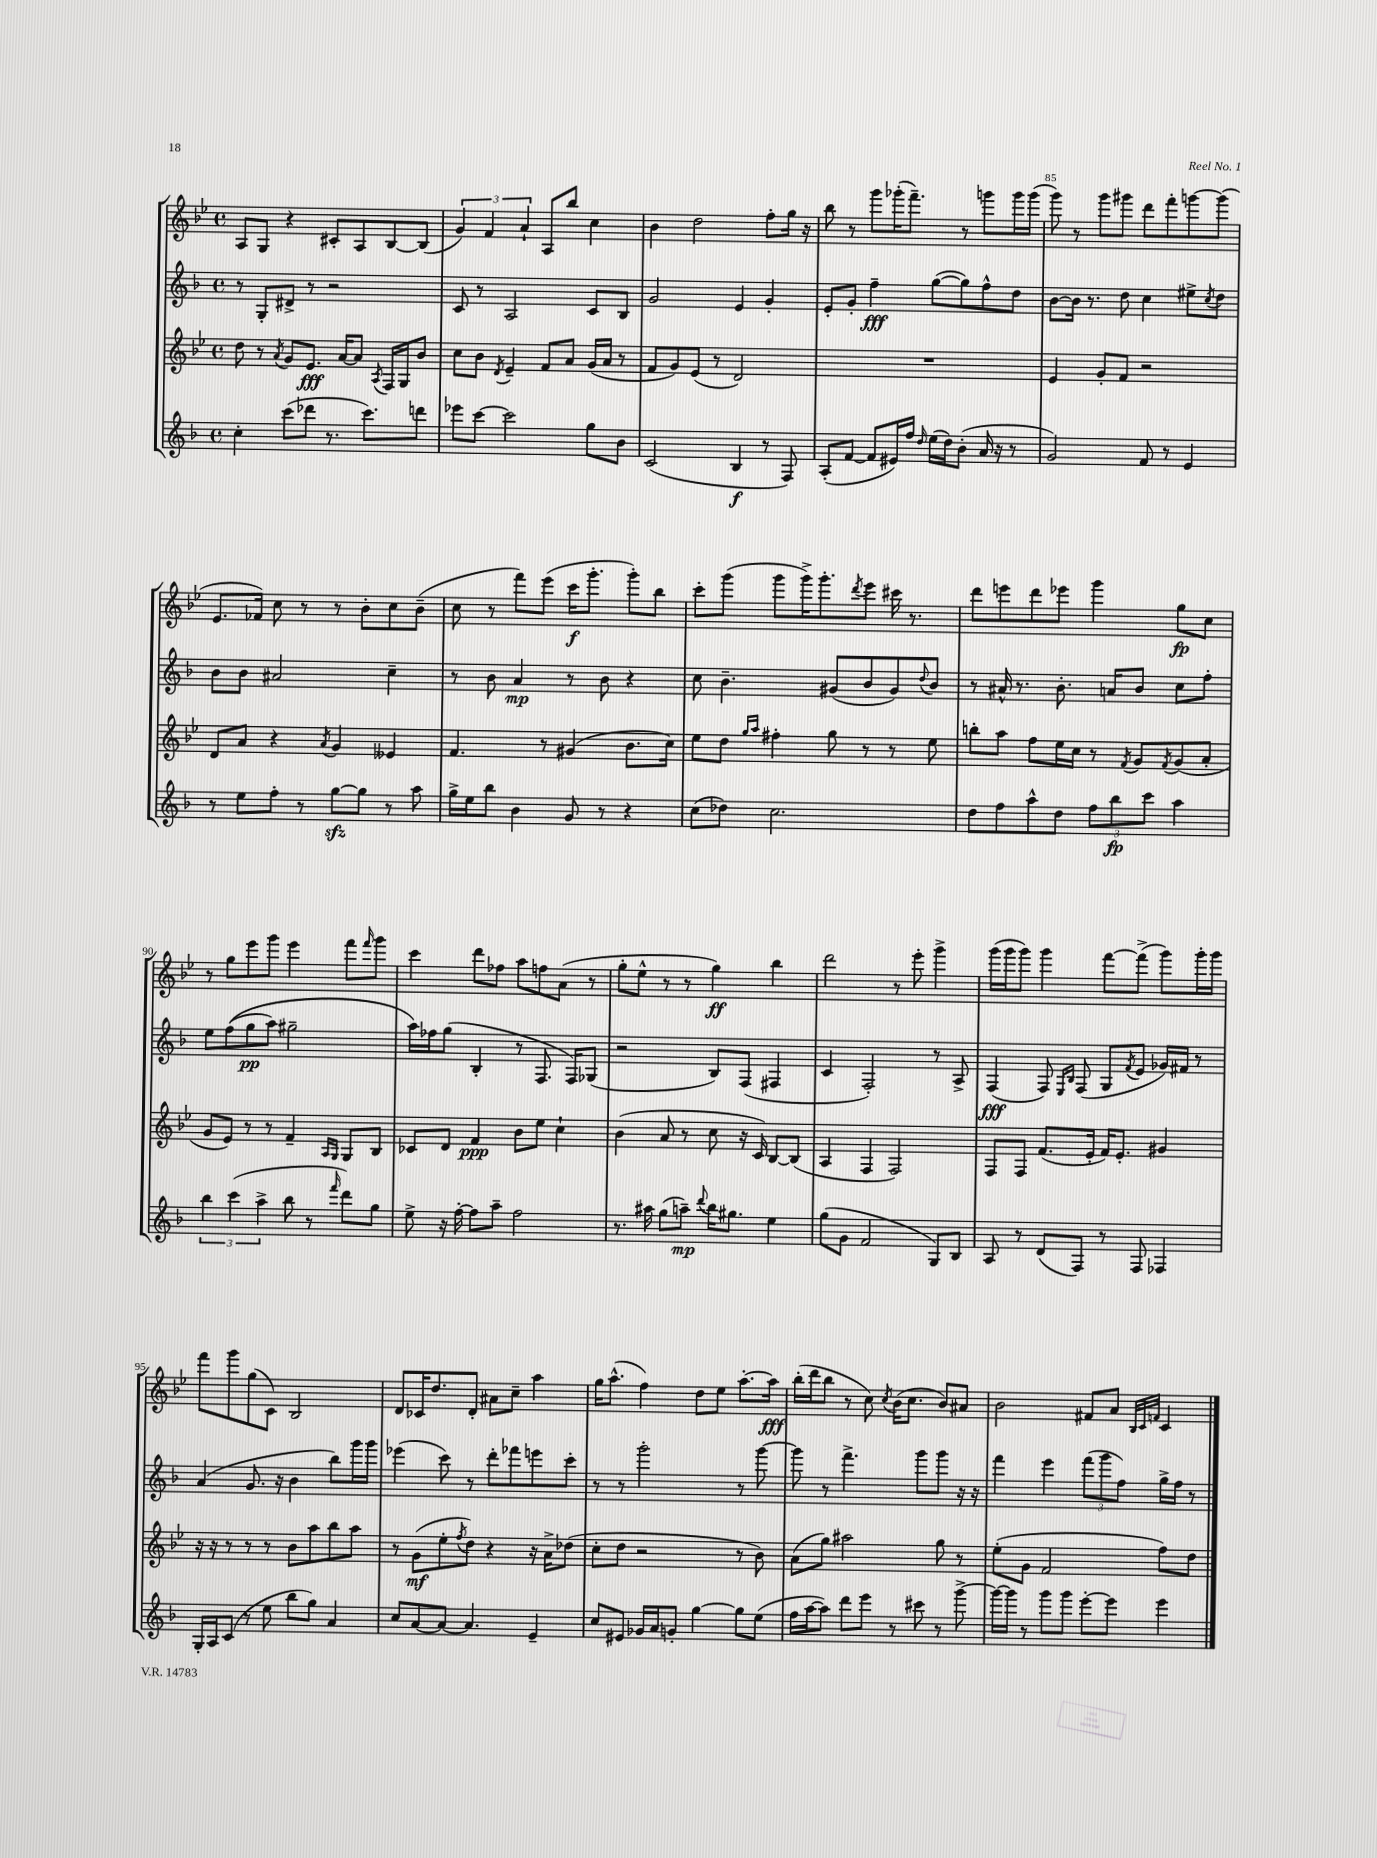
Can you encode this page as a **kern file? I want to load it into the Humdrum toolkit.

**kern	**kern	**kern	**kern
*staff4	*staff3	*staff2	*staff1
*clefG2	*clefG2	*clefG2	*clefG2
*k[b-]	*k[b-e-]	*k[b-]	*k[b-e-]
*M4/4	*M4/4	*M4/4	*M4/4
*met(c)	*met(c)	*met(c)	*met(c)
4cc'\	8dd\	8r	8A/L
.	8r	8G'/L	8G/J
.	8qa/	.	.
(8ccc\L	8g/L	8d#^/J	4r
8ddd-\J	8.e-/J	8r	.
8.r	.	2r	8c#'/L
.	[16a/LK	.	.
.	8a/]J	.	8A/
8.ccc\L)	.	.	.
.	8qA/	.	.
.	16F/LL	.	[8B-/
.	16G/J	.	.
8ddd\J	8b-/J	.	(8B-/]J
=	=	=	=
8eee-\L	8cc\L	8c/	6g/)
[8ccc\J	8b-\J	8r	.
.	.	.	6f/
.	8qd/	.	.
2ccc\]	4e-~/	2A/	.
.	.	.	6a`/
.	8f/L	.	8A/L
.	8a/J	.	8bb-/J
8gg\L	(16g/LL	8c/L	4cc\
.	16a/JJ	.	.
8b-\J	8r	8B-/J	.
=	=	=	=
(2c/	8f/L	2g/	4b-\
.	8g/)	.	.
.	(8e-/J	.	2dd\
.	8r	.	.
4B-/	2d/)	4e/	.
8r	.	4g'/	8ff'\L
8F/)	.	.	16gg\Jk
.	.	.	16r
=	=	=	=
(8A'/L	1r	8e'/L	8bb-\
[8f/J	.	8g'/J	8r
8f/]L	.	4ff~\	8ggg\L
16e#/L)	.	.	(16ggg-'\K
16ff/JJ	.	.	8.fff~\J)
16qqdd/	.	.	.
(16ee\LL	.	([8gg\L	.
16dd\J)	.	.	.
(8b-'\J	.	8gg\])	8r
16a/	.	8ff^^\	8ggg\L
16r	.	.	.
8r	.	8dd\J	16ggg\L
.	.	.	(16ggg\JJ
=	=	=	=
2g/)	4e-/	[8b-\L	8ggg\)
.	.	16b-\]Jk	8r
.	.	8.r	.
.	8g'/L	.	8ggg\L
.	8f/J	8dd\	8ggg#\J
8f/	2r	4cc\	8ddd\L
8r	.	.	8fff'\
4e/	.	8ee#^\L	[8ggg\
.	.	8qcc/	.
.	.	8dd\J	(8ggg\]J
=	=	=	=
8r	8d/L	8b-\L	8.e-/L
8ee\L	8a/J	8b-\J	.
.	.	.	16f-/Jk)
8ff'\J	4r	2a#/	8cc\
8r	.	.	8r
.	8qa/	.	.
[8gg\L	4g/	.	8r
8gg\]J	.	.	8b-'\L
8r	4e--/	4cc~\	8cc\
8aa\	.	.	(8b-~\J
=	=	=	=
16gg^\LL	4.f/	8r	8cc\
16ee\J	.	.	.
8bb-\J	.	8b-\	8r
4b-\	.	4a/	8fff\L)
.	8r	.	(8eee-\J
8g/	(4g#/	8r	16ccc\LK
.	.	.	8.ggg'\J
8r	.	8b-\	.
4r	8.b-\L	4r	8ggg'\L)
.	.	.	8bb-\J
.	16cc\Jk)	.	.
=	=	=	=
(8cc\L	8ee-\L	8cc\	8ccc'\L
8dd-\J)	8dd\J	4.b-~\	(8ggg\J
.	16qqgg/LL	.	.
.	16qqaa/JJ	.	.
2.cc\	4ff#'\	.	8ggg\L
.	.	.	16ggg^\K)
.	.	.	8.ggg'\
.	8gg\	(8g#/L	.
.	.	.	8qddd/
.	8r	8b-/	8eee-\J
.	8r	8g#/)	16ccc#\
.	.	.	8.r
.	.	8qqdd/	.
.	8ee-\	8b-/J	.
=	=	=	=
8dd\L	8bb'\L	8r	8ddd\L
8ff\	8aa\J	16a#^^/	8eee\
.	.	8.r	.
8aa^^\	8ff\L	.	8ddd\
8dd\J	16ee-\L	8.b-'\	8eee-\J
.	16cc\JJ	.	.
12ff\L	8r	.	4ggg\
.	.	16a/LK	.
12bb-\	.	.	.
.	8qf/	.	.
.	8g/L	8b-/J	.
12ccc\J	.	.	.
.	8qf/	.	.
4aa\	(8g/	8cc\L	8gg\L
.	8a'/J	8ff'\J	8cc\J
=	=	=	=
6bb-\	8g/L	8ee\L	8r
.	8e-/J)	&((8ff\	8gg\L
(6ccc\	.	.	.
.	8r	8gg\	8eee-\
6aa^\	.	.	.
.	8r	8aa\J)	8ggg\J
8bb-\	4f~/	2gg#~\	4eee-\
8r	.	.	.
.	16qqA/LL	.	.
16qqfff/	16qqG/JJ	.	.
8ddd\L)	8G/L	.	8fff\L
.	.	.	16qqfff/
8gg\J	8B-/J	.	8ggg\J
=	=	=	=
8ee^\	8c-/L	16aa\LL&)	4ccc\
.	.	16ff-\J	.
16r	8d/J	(8gg\J	.
[16ff'\	.	.	.
8ff\]L	4f/	4B-'/	8ddd\L
8aa~\J	.	.	8ff-\J
2ff\	8b-\L	8r	8aa\L
.	8ee-\J	8.F/	8ff\
.	4cc`\	.	(8a\J
.	.	16F/LK)	.
.	.	(8G-/J	8r
=	=	=	=
8.r	(4b-\	2r	8gg'\L
.	.	.	8ee-^^\J
16aa#\	.	.	.
(8gg\L	8a/	.	8r
8aa~\J)	8r	.	8r
8qqddd/	.	.	.
16bb-\LK	8cc\	8B-/L)	4gg\)
8.gg#\J	.	.	.
.	16r	(8F/J	.
.	16c/)	.	.
4ee\	[8B-/L	4F#/	4bb-\
.	(8B-/]J	.	.
=	=	=	=
(8gg\L	4A/	4c/	2ddd\
8g\J	.	.	.
2f/	4F/	2F'/)	.
.	2F/)	.	8r
.	.	.	8eee-'\
8G/L)	.	8r	4ggg^\
8B-/J	.	8A^/	.
=	=	=	=
8A/	8F/L	(4F/	(16ggg\LL
.	.	.	16ggg\J
8r	8F/J	.	8ggg\J)
(8d/L	(8.f/L	8F/)	4ggg\
.	.	16qqE/LL	.
.	.	16qqB-/JJ	.
8F/J)	.	(8F/	.
.	16e-'/Jk	.	.
8r	16f/LK)	8G/L	[8fff\L
.	8.e-'/J	.	.
.	.	8qf/	.
8F/	.	8e/J	(8fff^\]J
4F-/	4g#/	16g-/LL)	8ggg\L)
.	.	16f#/JJ	.
.	.	8r	16ggg'\L
.	.	.	16ggg\JJ
=	=	=	=
16G'/LL	16r	(4a/	8fff\L
16A/J	16r	.	.
(8c/J	8r	.	8ggg\
8r	8r	8.g/	(8gg\
8ee\	8r	.	8c\J)
.	.	16r	.
8bb-\L	8b-\L	4b-\	2B-/
8gg\J)	8aa\	.	.
4a/	8bb-\	8bb-\L)	.
.	8aa\J	16ggg\L	.
.	.	16ggg\JJ	.
=	=	=	=
8cc/L	8r	(4eee-\	8d/L
[8a/	(8g\L	.	16c-/K
.	.	.	8.dd/
8a/_J	8ee-'\	8ccc\)	.
.	8qff/	.	.
4.a/]	8dd\J)	8r	8d'/J
.	4r	8ddd'\L	8a#\L
.	.	8fff-\	8cc~\J
4e~/	16r	8eee\	4aa\
.	16a^\LK	.	.
.	(8dd-\J	8ccc'\J	.
=	=	=	=
8cc/L	8cc'\L	8r	16gg\LK
.	.	.	(8.aa^^\J
8e#/J	8dd\J	8r	.
16g-/LL	2r	2ggg'\	4ff\)
16a/J	.	.	.
8g'/J	.	.	.
[4gg\	.	.	8dd\L
.	.	.	8ee-\J
8gg\]L	8r	8r	[8.aa'\L
(8ee\J	8b-\)	[8ggg\	.
.	.	.	16aa\]Jk
=	=	=	=
16ff\LL	(8a\L	8ggg\]	(16bb-'\LL
[16aa\J	.	.	16ddd\J
8aa\]J)	8gg\J)	8r	8bb-\J
8ddd\L	2aa#\	4.fff^\	8r
8eee\J	.	.	8cc\)
.	.	.	8qcc/
8r	.	.	(16b-\LK
.	.	.	8.cc\J
8ccc#\	.	8ggg\L	.
8r	8gg\	8ggg\J	8b-/L)
[8ggg^\	8r	16r	8a#/J
.	.	16r	.
=	=	=	=
16ggg\_LL	(8ee-'\L	4fff\	2b-\
16ggg\]JJ	.	.	.
8r	8g\J	.	.
8ggg\L	2f/	4eee\	.
8ggg\J	.	.	.
[8eee'\L	.	(12fff\L	8f#/L
.	.	12ggg\	.
8eee\]J	.	.	8a/J
.	.	12ff\J)	.
.	.	.	32qqB-/LLL
.	.	.	32qqc/
.	.	.	32qqf/JJJ
4eee\	8ff\L)	16gg^\LL	4c/
.	.	16ff\JJ	.
.	8dd\J	8r	.
==	==	==	==
*-	*-	*-	*-
